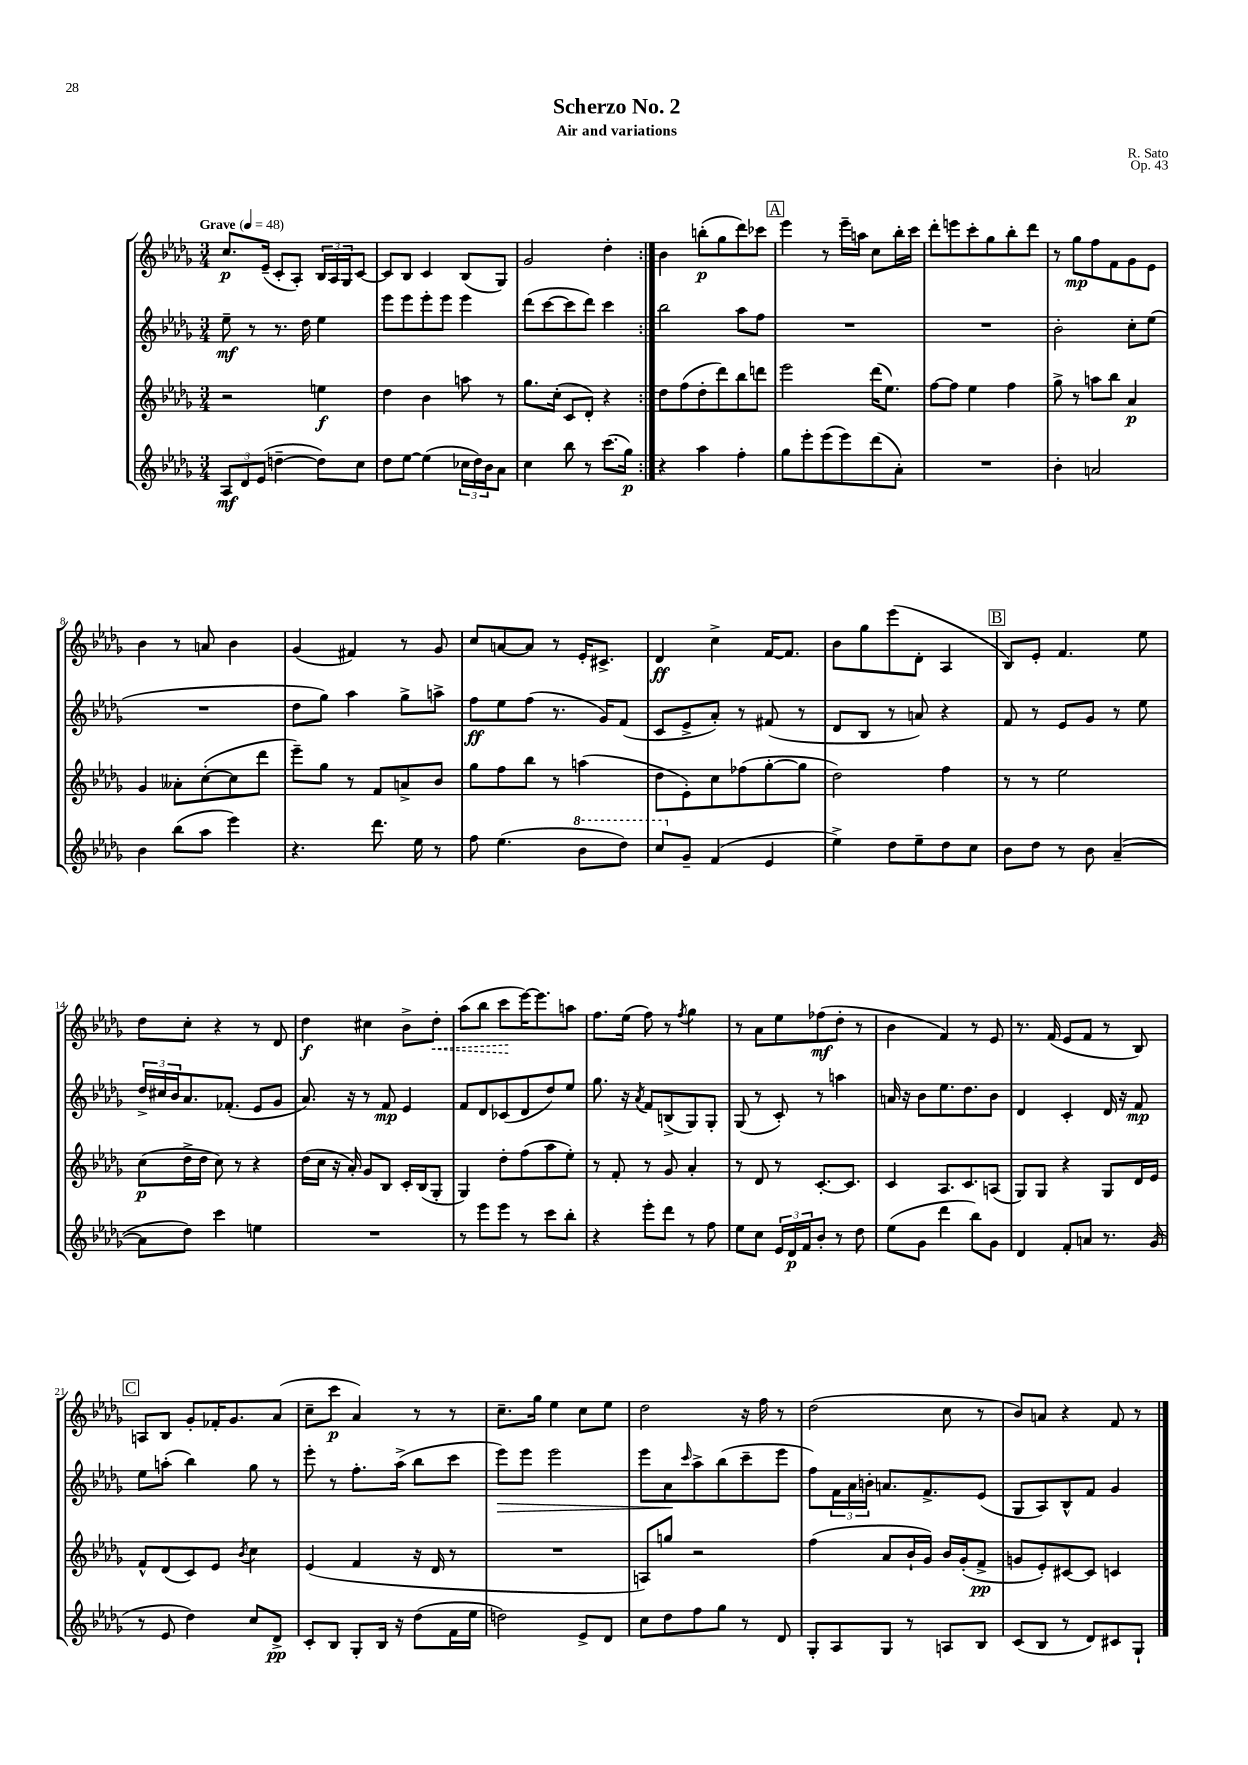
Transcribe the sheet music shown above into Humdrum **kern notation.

**kern	**kern	**kern	**kern
*staff4	*staff3	*staff2	*staff1
*clefG2	*clefG2	*clefG2	*clefG2
*k[b-e-a-d-g-]	*k[b-e-a-d-g-]	*k[b-e-a-d-g-]	*k[b-e-a-d-g-]
*M3/4	*M3/4	*M3/4	*M3/4
*MM48	*MM48	*MM48	*MM48
12A-	2r	8ee-~	8.cc
12d-	.	.	.
.	.	8r	.
(12e-	.	.	.
.	.	.	(16e-~
[4dd~	.	8.r	8c'
.	.	.	8A-')
.	.	16dd-	.
8dd])	4ee	4ee-	24B-
.	.	.	24A-
.	.	.	24G-
8cc	.	.	[8c
=	=	=	=
8dd-	4dd-	8eee-	8c]
[8ee-	.	8eee-	8B-
(4ee-]	4b-	8eee-'	4c
.	.	8eee-	.
24cc-	8aa	4eee-	(8B-
24dd-)	.	.	.
24b-	.	.	.
8a-	8r	.	8G-)
=	=	=	=
4cc	8.gg-	(8ddd-	2g-
.	.	[8ccc	.
.	(16cc'	.	.
8bb-	8c	8ccc]	.
8r	8d-')	8ddd-)	.
(8.ccc	4r	4ccc	4dd-'
16gg-)	.	.	.
=:|!	=:|!	=:|!	=:|!
4r	8dd-	2bb-	4b-
.	(8ff	.	.
4aa-	8dd-'	.	(8bb'
.	8ddd-)	.	8gg-
4ff'	8bb-	8aa-	8ddd-)
.	8ddd	8ff	8ccc-
=	=	=	=
8gg-	2eee-	2.r	4eee-
8eee-'	.	.	.
(8eee-	.	.	8r
8eee-)	.	.	16eee-~
.	.	.	16aa
(8ddd-	(16ddd-	.	8cc
.	8.ee-)	.	.
8a-')	.	.	16bb-'
.	.	.	16ccc
=	=	=	=
2.r	[8ff	2.r	8ddd-'
.	8ff]	.	8eee
.	4ee-	.	8ccc'
.	.	.	8gg-
.	4ff	.	8bb-'
.	.	.	8ddd-
=	=	=	=
4b-'	8gg-^	2b-'	8r
.	8r	.	8gg-
2a	8aa	.	8ff
.	8bb-	.	8f
.	4a-	8cc'	8g-
.	.	(8ee-	8e-
=	=	=	=
4b-	4g-	2.r	4b-
(8bb-	8a--'	.	8r
8aa-	([8cc'	.	8a
4eee-)	8cc]	.	4b-
.	8ddd-	.	.
=	=	=	=
4.r	8eee-~)	8dd-	(4g-
.	8gg-	8gg-)	.
.	8r	4aa-	4f#)
8.ddd-	8f	.	.
.	8a^	8gg-^	8r
16ee-	.	.	.
8r	8b-	8aa^	8g-
=	=	=	=
8ff	8gg-	8ff	8cc
(4.ee-	8ff	8ee-	[8a
.	8bb-	(8ff	8a]
.	8r	8.r	8r
8bb-	(4aa	.	16e-'
.	.	16g-)	8.c#^
8ddd-)	.	(8f	.
=	=	=	=
8ccc	8dd-	8c	4d-
8g-~	8e-')	8e-^	.
(4f	8cc	8a-')	4cc^
.	(8ff-	8r	.
4e-	[8gg-'	(8f#	[16f
.	.	.	8.f]
.	8gg-]	8r	.
=	=	=	=
4ee-^)	2dd-)	8d-	8b-
.	.	8B-	8gg-
8dd-	.	8r	(8eee-
8ee-~	.	8a)	8d-'
8dd-	4ff	4r	4A-
8cc	.	.	.
=	=	=	=
8b-	8r	8f	8B-)
8dd-	8r	8r	8e-'
8r	2ee-	8e-	4.f
8b-	.	8g-	.
([4a-~	.	8r	.
.	.	8ee-	8ee-
=	=	=	=
8a-]	(8cc	24dd-^	8dd-
.	.	24cc#	.
.	.	24b-	.
8dd-)	16dd-^	8.a-	8cc'
.	16dd-	.	.
4ccc	8cc)	.	4r
.	.	(8.f-'	.
.	8r	.	.
4ee	4r	8e-	8r
.	.	8g-	8d-
=	=	=	=
2.r	(16dd-	8.a-)	4dd-
.	16cc	.	.
.	16r	.	.
.	16a-')	16r	.
.	8g-	8r	4cc#
.	8B-	8f	.
.	16c'	4e-	8b-^
.	(16B-	.	.
.	8G-'	.	8dd-'
=	=	=	=
8r	4G-)	8f	(8aa-
8eee-	.	8d-	8bb-
8eee-	8dd-'	(8c-	8ccc
8r	(8ff	8d-	[16eee-)
.	.	.	8.eee-]
8ccc	8aa-	8dd-)	.
8bb-'	8ee-')	8ee-	8aa
=	=	=	=
4r	8r	8.gg-	8.ff
.	8f'	.	.
.	.	16r	(16ee-
.	.	8qa-	.
8eee-'	8r	8f	8ff)
8ddd-	8g-	(8B^	8r
.	.	.	8qff
8r	4a-'	8G-)	4gg-
8ff	.	8G-'	.
=	=	=	=
8ee-	8r	(8G-	8r
8cc	8d-	8r	8a-
24e-	8r	8c')	8ee-
24d-	.	.	.
24f	.	.	.
8b-'	[8.c'	8r	(8ff-
8r	.	4aa	8dd-'
.	8.c]	.	.
8dd-	.	.	8r
=	=	=	=
(8ee-	4c	16a	4b-
.	.	16r	.
8g-	.	8b-	.
4ddd-	8.A-	8.ee-	4f)
.	8.c	8.dd-	.
8bb-)	.	.	8r
8g-	(8A	8b-	8e-
=	=	=	=
4d-	8G-)	4d-	8.r
.	8G-	.	.
.	.	.	(16f
8f'	4r	4c'	8e-
8a	.	.	8f
8.r	8G-	16d-	8r
.	.	16r	.
.	16d-	8f	8B-)
(16g-	16e-	.	.
=	=	=	=
8r	8f^^	8ee-	8A
8e-	(8d-	(8aa'	8B-
4dd-)	8c)	4bb-)	8g-'
.	8e-	.	16f-'
.	.	.	8.g-
.	8qb-	.	.
8cc	4cc	8gg-	.
8d-^	.	8r	(8a-
=	=	=	=
8c'	(4e-	8eee-'	8cc~
8B-	.	8r	8ccc
8G-'	4f	8.ff'	4a-)
16B-	.	.	.
16r	.	(16aa-^	.
(8dd-	16r	8bb-	8r
.	16d-	.	.
16f	8r	8ccc	8r
16ee-	.	.	.
=	=	=	=
2dd)	2.r	8eee-)	8.cc~
.	.	8eee-	.
.	.	.	16gg-
.	.	2eee-	4ee-
8e-^	.	.	8cc
8d-	.	.	8ee-
=	=	=	=
8cc	8A)	8eee-	2dd-
8dd-	8gg	8a-	.
.	.	16qqccc	.
8ff	2r	8aa-^	.
8gg-	.	(8bb-	.
8r	.	8ccc~	16r
.	.	.	16ff
8d-	.	8eee-	8r
=	=	=	=
8G-'	(4ff	8ff)	(2dd-
8A-	.	24f	.
.	.	24a-	.
.	.	24b'	.
8G-	8a-	8.a	.
8r	16b-`	.	.
.	16g-)	8.f^	.
8A	16b-	.	8cc
.	(16g-'	.	.
8B-	8f^	(8e-	8r
=	=	=	=
(8c	8g	8G-	8b-)
8B-	8e-')	8A-)	8a
8r	[8c#	8B-^^	4r
8d-)	8c#]	8f	.
8c#	4c	4g-	8f
8G-`	.	.	8r
==	==	==	==
*-	*-	*-	*-
